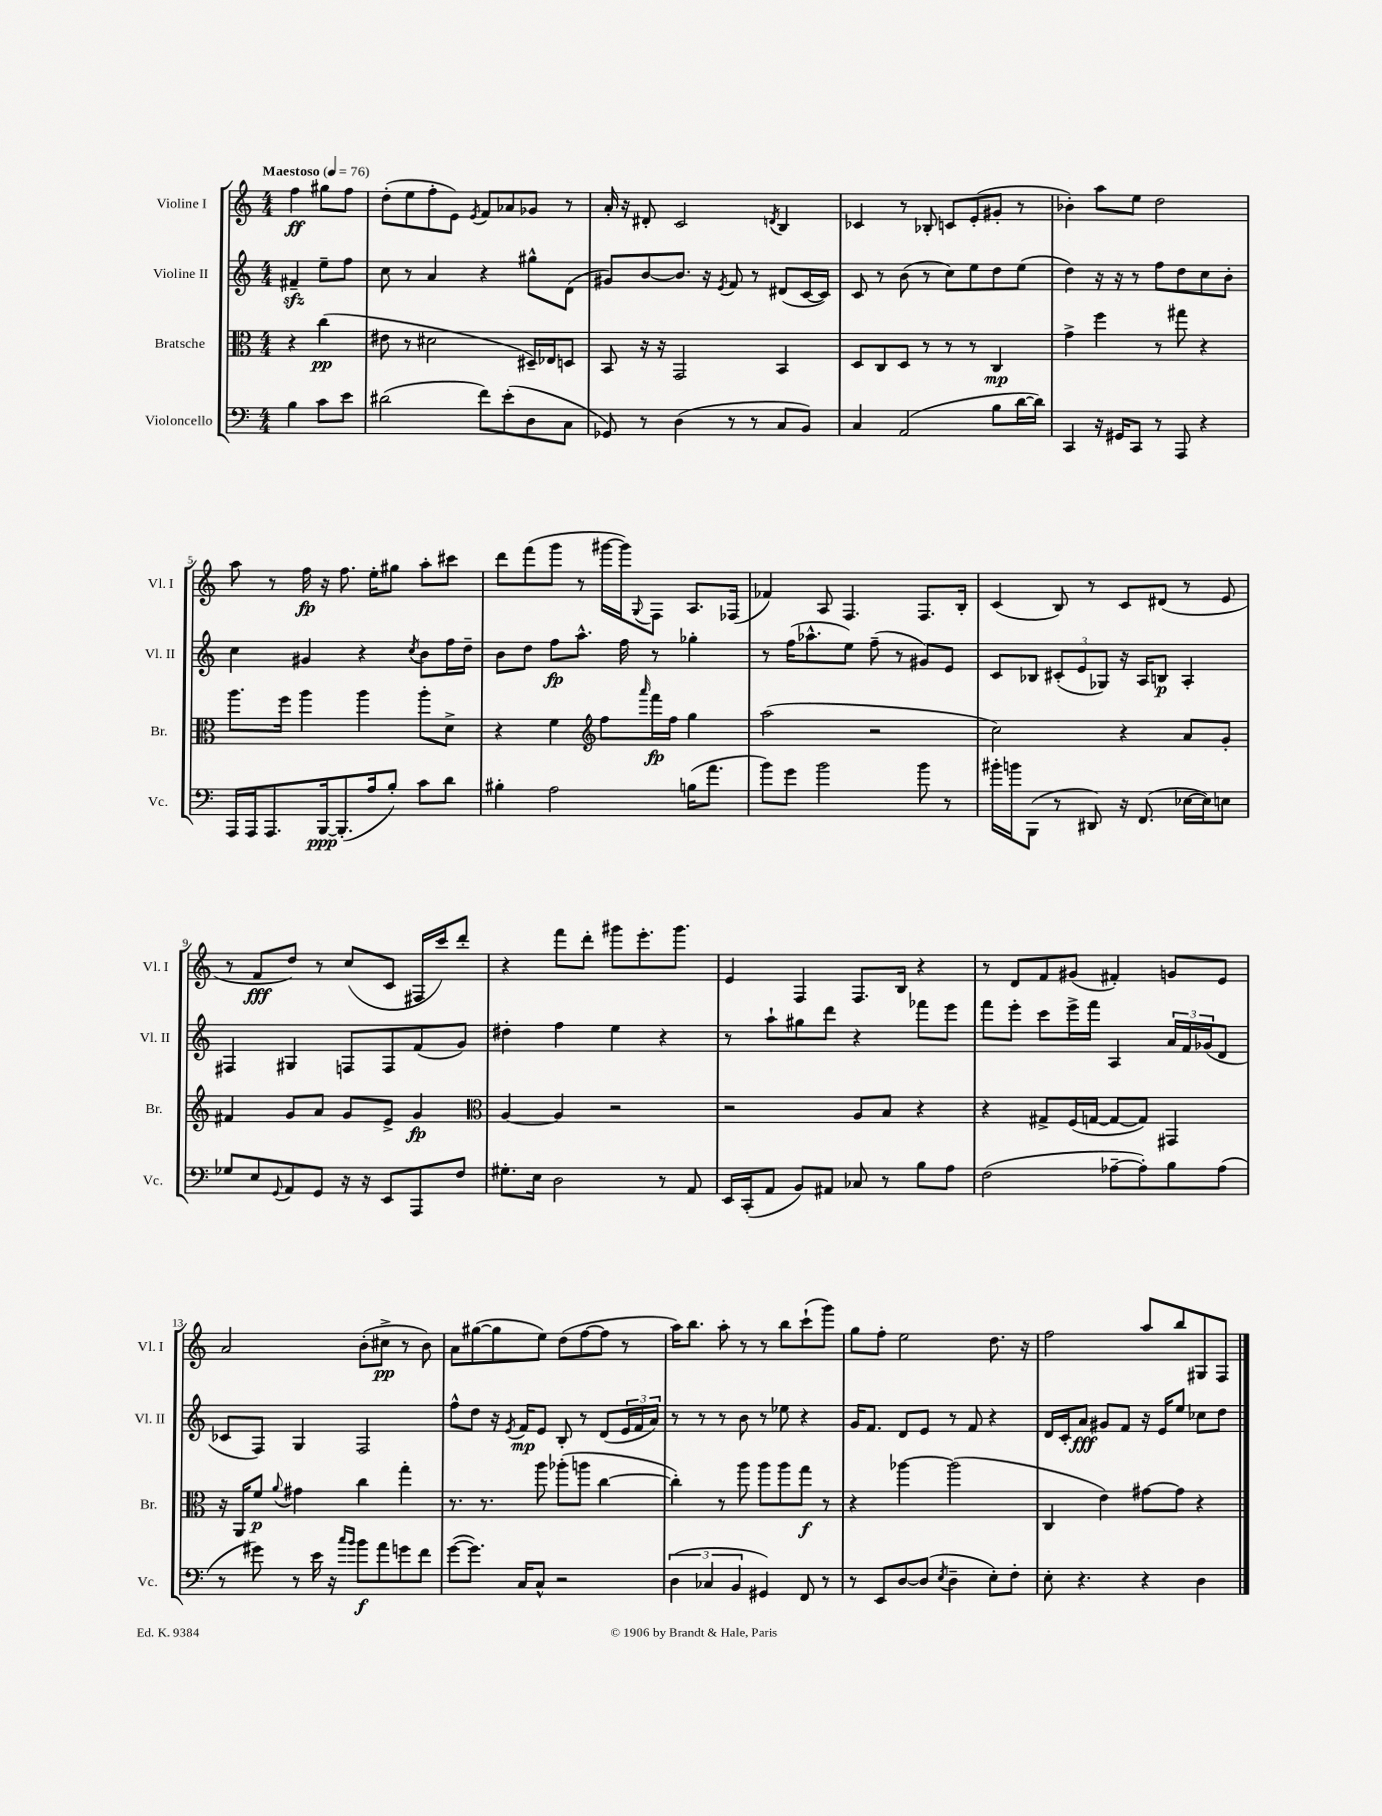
<<
\new StaffGroup <<
\new Staff = "s0" \with { instrumentName = "Violine I" shortInstrumentName = "Vl. I" } {
    \clef treble \key c \major \numericTimeSignature \time 4/4 \partial 2 \tempo "Maestoso" 4 = 76
    f''4\ff gis''8 f''8 |
    d''8-.( e''8 f''8-. e'8) \acciaccatura { e'8 } f'8 aes'8 ges'8 r8 |
    a'16-. r16 dis'8-. c'2 \acciaccatura { d'8 } b4 |
    ces'4 r8 bes8-. c'8 e'8-.( gis'8-. r8 |
    bes'4-.) a''8 e''8 d''2 |
    a''8 r8 f''16\fp r16 f''8. e''16-. gis''8 a''8-. cis'''8 |
    d'''8 f'''8( g'''8 r8 gis'''16~ gis'''16) \appoggiatura { g8 } f8 a8. fes16( |
    fes'4) a8 f4. f8. b16-. |
    c'4( b8) r8 c'8 dis'8( r8 e'8 |
    r8 f'8\fff d''8) r8 c''8( c'8 fis16 c'''16) d'''8-. |
    r4 f'''8 d'''8-. gis'''8 e'''8.-. gis'''8. |
    e'4 f4 f8. b16 r4 |
    r8 d'8 f'8 gis'8( fis'4-.) g'8 e'8 |
    a'2 b'8-.( cis''8->\pp r8 b'8) |
    a'8 gis''8~( gis''8 e''8) d''8( f''8~ f''8 r8 |
    a''16) b''8. a''8-. r8 r8 b''8 c'''8-!( g'''8) |
    g''8 f''8-. e''2 d''8. r16 |
    f''2 a''8 b''8 gis8 f8 \bar "|." |
}
\new Staff = "s1" \with { instrumentName = "Violine II" shortInstrumentName = "Vl. II" } {
    \clef treble \key c \major \numericTimeSignature \time 4/4 \partial 2
    fis'4--\sfz e''8-- f''8 |
    c''8 r8 a'4 r4 gis''8-^ d'8( |
    gis'8) b'8~ b'8. r16 \acciaccatura { e'8 } f'8 r8 dis'8( c'16~ c'16) |
    c'8 r8 b'8( r8 c''8) e''8 d''8 e''8( |
    d''4) r16 r16 r8 f''8 d''8 c''8 b'8-. |
    c''4 gis'4 r4 \acciaccatura { c''8 } b'8 f''16 d''16-- |
    b'8 d''8 f''8\fp a''8.-^ f''16 r8 ges''4-. |
    r8 f''16( aes''8.-^ e''8) f''8--( r8 gis'8) e'8 |
    c'8 bes8 \tuplet 3/2 { cis'8-.( e'8 ges8) } r16 a16 b8\p a4-. |
    fis4 gis4 f8 f8 f'8( g'8) |
    dis''4-. f''4 e''4 r4 |
    r8 a''8-! gis''8 d'''8 r4 fes'''8 e'''8 |
    f'''8 e'''8-. c'''8 e'''16-> f'''16 a4 \tuplet 3/2 { a'16 f'16 ges'16( } d'8 |
    ces'8 f8) g4 f2 |
    f''8-^ d''8 r16 \acciaccatura { e'8 } f'16\mp e'8 b8-. r8 d'8( \tuplet 3/2 { e'16 f'16 a'16) } |
    r8 r8 r8 b'8 r8 ees''8 r4 |
    g'16 f'8. d'8 e'8 r8 f'8 r4 |
    d'16 c'16-. a'8\fff gis'8 f'8 r16 e'16 e''8 ces''8 d''8 \bar "|." |
}
\new Staff = "s2" \with { instrumentName = "Bratsche" shortInstrumentName = "Br." } {
    \clef alto \key c \major \numericTimeSignature \time 4/4 \partial 2
    r4 c''4\pp( |
    eis'8 r8 dis'2 dis16--) ees16 d8 |
    b,8 r16 r16 g,2 b,4 |
    d8 c8 d8 r8 r8 r8 c4\mp |
    g'4-> f''4 r8 gis''8 r4 |
    a''8. f''16 a''4 a''4 a''8-. d'8-> |
    r4 f'4 \clef treble f''8 \grace { a'''16 } f'''16\fp f''16 g''4 |
    a''2( r2 |
    c''2) r4 a'8 g'8-. |
    fis'4 g'8 a'8 g'8 e'8-> g'4\fp |
    \clef alto a4~ a4 r2 |
    r2 a8 b8 r4 |
    r4 gis8-> f16( g16~ g8~ g8) gis,4 |
    r16 a,16 f'8\p \appoggiatura { a'8 } gis'4 c''4 g''4-. |
    r8. r8. a''8 aes''8-.( a''8 c''4~ |
    c''4-.) r8 a''8 a''8 a''8 g''8\f r8 |
    r4 aes''4~ aes''2( |
    c4 e'4) gis'8~ gis'8 r4 \bar "|." |
}
\new Staff = "s3" \with { instrumentName = "Violoncello" shortInstrumentName = "Vc." } {
    \clef bass \key c \major \numericTimeSignature \time 4/4 \partial 2
    b4 c'8 e'8 |
    dis'2( f'8) e'8-.( d8 c8 |
    ges,8) r8 d4( r8 r8 c8 b,8) |
    c4 a,2( b8 d'16~ d'16) |
    c,4 r16 gis,16 c,8 r8 a,,8 r4 |
    a,,16 a,,16 a,,8. b,,16~\ppp b,,8.-.( a16 b8-.) c'8 d'8 |
    bis4-. a2 b16( a'8. |
    b'8) g'8 b'2 b'8 r8 |
    bis'16-. b'16 b,,8( r8 dis,8) r16 f,8.( ees16~ ees16) e8 |
    ges8 e8 \appoggiatura { g,8 } a,8 g,8 r16 r16 e,8 a,,8 f8 |
    gis8.-. e16 d2 r8 a,8 |
    e,16 c,16-.( a,8 b,8) ais,8 ces8 r8 b8 a8 |
    f2( aes8~-- aes8-.) b8 aes8( |
    r8 gis'8) r8 e'16 r16 \grace { c''16 b'16 } b'8\f a'8 g'8 f'8 |
    g'8~( g'8.) c16 c8-^ r2 |
    \tuplet 3/2 { d4( ces4 b,4 } gis,4) f,8 r8 |
    r8 e,8 d8~ d8( \acciaccatura { e8 } d4-- e8-.) f8-. |
    e8-. r4. r4 d4 \bar "|." |
}
>>
>>
